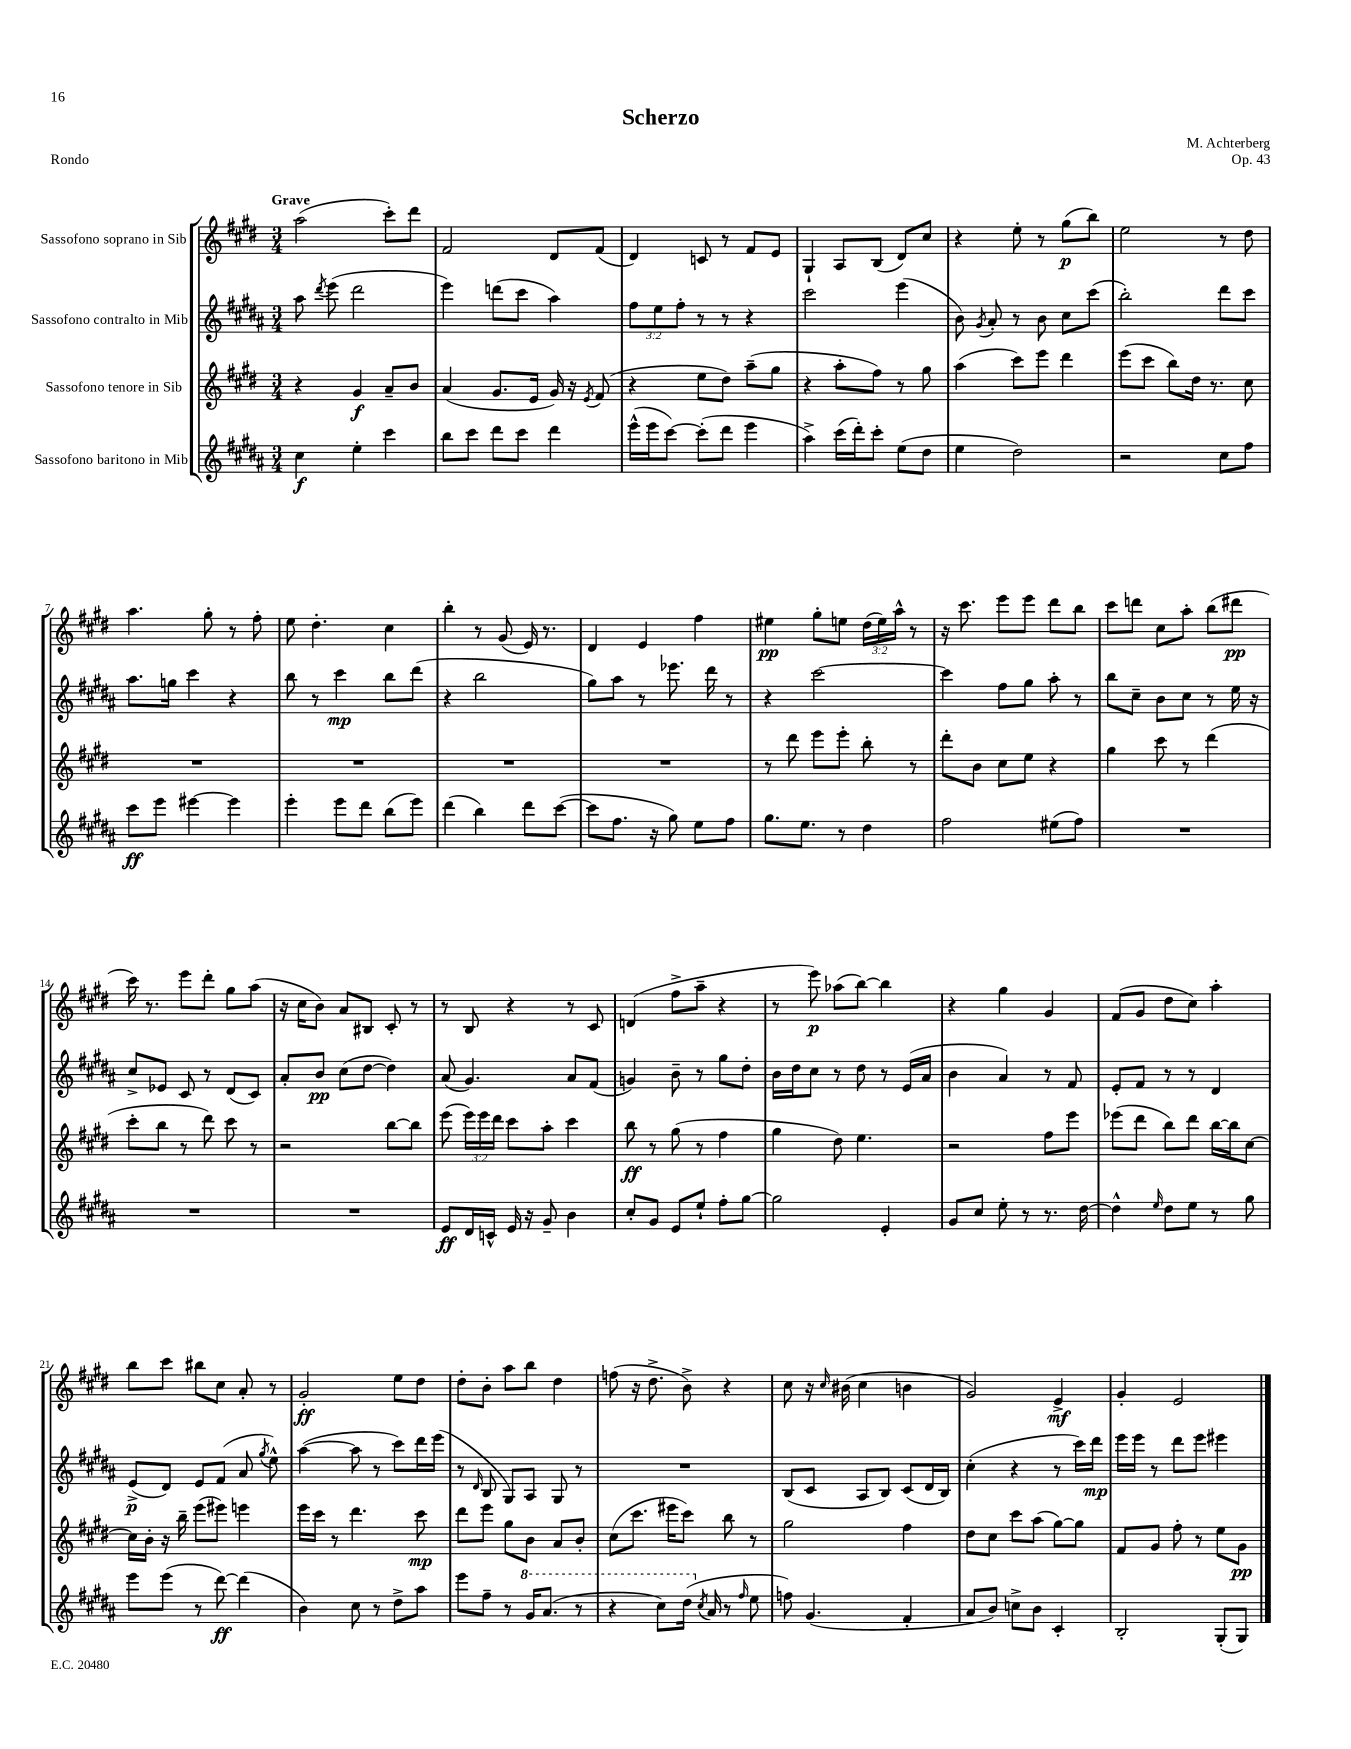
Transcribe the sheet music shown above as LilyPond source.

\header { title = "Scherzo" composer = "M. Achterberg" opus = "Op. 43" piece = "Rondo" }
<<
\new StaffGroup <<
\new Staff = "s0" \with { instrumentName = "Sassofono soprano in Sib" } {
    \clef treble \key e \major \numericTimeSignature \time 3/4 \override Staff.TupletNumber.text = #tuplet-number::calc-fraction-text \tempo "Grave"
    \autoBeamOff a''2( cis'''8[-.) dis'''8] |
    fis'2 dis'8[ fis'8]( |
    dis'4) c'8 r8 fis'8[ e'8] |
    gis4-! a8[ b8]( dis'8[) cis''8] |
    r4 e''8-. r8 gis''8[\p( b''8]) |
    e''2 r8 dis''8 |
    a''4. gis''8-. r8 fis''8-. |
    e''8 dis''4.-. cis''4 |
    b''4-. r8 gis'8( e'16) r8. |
    dis'4 e'4 fis''4 |
    eis''4\pp gis''8[-. e''8] \tuplet 3/2 { dis''16[( e''16) a''16]-^ } r8 |
    r16 cis'''8. e'''8[ e'''8] dis'''8[ b''8] |
    cis'''8[ d'''8] cis''8[ a''8]-. b''8[( dis'''8]\pp |
    cis'''16) r8. e'''8[ dis'''8]-. gis''8[ a''8]( |
    r16 cis''16[ b'8]) a'8[ bis8] cis'8-. r8 |
    r8 b8 r4 r8 cis'8 |
    d'4( fis''8[-> a''8]-- r4 |
    r8 e'''8\p) aes''8[( b''8]~) b''4 |
    r4 gis''4 gis'4 |
    fis'8[( gis'8] dis''8[ cis''8]) a''4-. |
    b''8[ cis'''8] bis''8[ cis''8] a'8-. r8 |
    gis'2-.\ff e''8[ dis''8] |
    dis''8[-. b'8]-. a''8[ b''8] dis''4 |
    f''8( r16 dis''8.-> b'8->) r4 |
    cis''8 r16 \grace { cis''16 } bis'16( cis''4 b'4 |
    gis'2) e'4->\mf |
    gis'4-. e'2 \bar "|." |
}
\new Staff = "s1" \with { instrumentName = "Sassofono contralto in Mib" } {
    \clef treble \key b \major \numericTimeSignature \time 3/4 \override Staff.TupletNumber.text = #tuplet-number::calc-fraction-text
    \autoBeamOff ais''8 \acciaccatura { dis'''8 } e'''8( dis'''2 |
    e'''4) d'''8[( cis'''8] ais''4) |
    \tuplet 3/2 { fis''8[ e''8 fis''8]-. } r8 r8 r4 |
    cis'''2 e'''4( |
    b'8) \acciaccatura { gis'8 } ais'8-. r8 b'8 cis''8[ cis'''8]( |
    b''2-.) dis'''8[ cis'''8] |
    ais''8.[ g''16] cis'''4 r4 |
    b''8 r8 cis'''4\mp b''8[ dis'''8]( |
    r4 b''2 |
    gis''8[) ais''8] r8 ees'''8. dis'''16 r8 |
    r4 cis'''2~ |
    cis'''4 fis''8[ gis''8] ais''8-. r8 |
    b''8[ cis''8]-- b'8[ cis''8] r8 e''16 r16 |
    cis''8[-> ees'8] cis'8 r8 dis'8[( cis'8]) |
    ais'8[-. b'8]\pp cis''8[( dis''8]~ dis''4) |
    ais'8( gis'4.) ais'8[ fis'8]( |
    g'4) b'8-- r8 gis''8[ dis''8]-. |
    b'16[ dis''16 cis''8] r8 dis''8 r8 e'16[( ais'16] |
    b'4 ais'4) r8 fis'8 |
    e'8[-. fis'8] r8 r8 dis'4 |
    e'8[->\p( dis'8]) e'8[ fis'8]( ais'8 \acciaccatura { gis''8 } e''8-^) |
    ais''4~( ais''8 r8 cis'''8[) dis'''16 e'''16]( |
    r8 \grace { dis'16 } b8 gis8[) ais8] gis8 r8 |
    R2. |
    b8[( cis'8] ais8[ b8]) cis'8[( dis'16 b16]) |
    cis''4-.( r4 r8 cis'''16[) dis'''16]\mp |
    e'''16[ e'''16] r8 dis'''8[ e'''8] eis'''4 \bar "|." |
}
\new Staff = "s2" \with { instrumentName = "Sassofono tenore in Sib" } {
    \clef treble \key e \major \numericTimeSignature \time 3/4 \override Staff.TupletNumber.text = #tuplet-number::calc-fraction-text
    \autoBeamOff r4 gis'4\f a'8[-- b'8] |
    a'4( gis'8.[ e'16] gis'16) r16 \acciaccatura { e'8 } fis'8( |
    r4 e''8[ dis''8]) a''8[--( gis''8] |
    r4 a''8[-. fis''8]) r8 gis''8 |
    a''4( cis'''8[) e'''8] dis'''4 |
    e'''8[( cis'''8] b''8[) dis''16] r8. cis''8 |
    R2. |
    R2. |
    R2. |
    R2. |
    r8 dis'''8 e'''8[ e'''8]-. b''8-. r8 |
    dis'''8[-. b'8] cis''8[ e''8] r4 |
    gis''4 cis'''8 r8 dis'''4( |
    cis'''8[-. b''8] r8 dis'''8) cis'''8 r8 |
    r2 b''8[~ b''8] |
    e'''8( \tuplet 3/2 { e'''16[) e'''16 dis'''16] } cis'''8[ a''8]-. cis'''4 |
    b''8\ff r8 gis''8( r8 fis''4 |
    gis''4 dis''8) e''4. |
    r2 fis''8[ e'''8] |
    ees'''8[( dis'''8] b''8[) dis'''8] b''16[~ b''16 cis''8]~ |
    cis''16[ b'16]-. r16 b''16-- e'''8[( eis'''8]) e'''4 |
    e'''16[ cis'''16] r8 dis'''4. cis'''8\mp |
    dis'''8[ e'''8] gis''8[ b'8] a'8[ b'8]-. |
    cis''8[( cis'''8.] eis'''16[ cis'''8]) b''8 r8 |
    gis''2 fis''4 |
    dis''8[ cis''8] cis'''8[ a''8]( gis''8[~) gis''8] |
    fis'8[ gis'8] fis''8-. r8 e''8[ gis'8]\pp \bar "|." |
}
\new Staff = "s3" \with { instrumentName = "Sassofono baritono in Mib" } {
    \clef treble \key b \major \numericTimeSignature \time 3/4
    \autoBeamOff cis''4\f e''4-. cis'''4 |
    b''8[ cis'''8] dis'''8[ cis'''8] dis'''4 |
    e'''16[-^( e'''16 cis'''8]~) cis'''8[-.( dis'''8] e'''4 |
    ais''4->) cis'''16[( dis'''16-.) cis'''8]-. e''8[( dis''8] |
    e''4 dis''2) |
    r2 cis''8[ fis''8] |
    cis'''8[\ff e'''8] eis'''4~ eis'''4 |
    e'''4-. e'''8[ dis'''8] b''8[( e'''8]) |
    dis'''4( b''4) dis'''8[ cis'''8]~( |
    cis'''8[ fis''8.] r16 gis''8) e''8[ fis''8] |
    gis''8.[ e''8.] r8 dis''4 |
    fis''2 eis''8[( fis''8]) |
    R2. |
    R2. |
    R2. |
    e'8[\ff dis'16 c'16]-^ e'16 r16 gis'8-- b'4 |
    cis''8[-. gis'8] e'8[ e''8]-! fis''8[-. gis''8]~ |
    gis''2 e'4-. |
    gis'8[ cis''8] e''8-. r8 r8. dis''16~ |
    dis''4-^ \grace { e''16 } dis''8[ e''8] r8 gis''8 |
    e'''8[ e'''8]( r8 dis'''8~\ff) dis'''4( |
    b'4) cis''8 r8 dis''8[-> ais''8] |
    e'''8[ fis''8]-- r8 \ottava #1 gis''16[ ais''8.]( r8 |
    r4 cis'''8[) dis'''16]( \ottava #0 \acciaccatura { cis''8 } ais'16 r8 \grace { fis''16 } e''8 |
    f''8) gis'4.( fis'4-. |
    ais'8[ b'8]) c''8[-> b'8] cis'4-. |
    b2-. gis8[-.( gis8]) \bar "|." |
}
>>
>>
